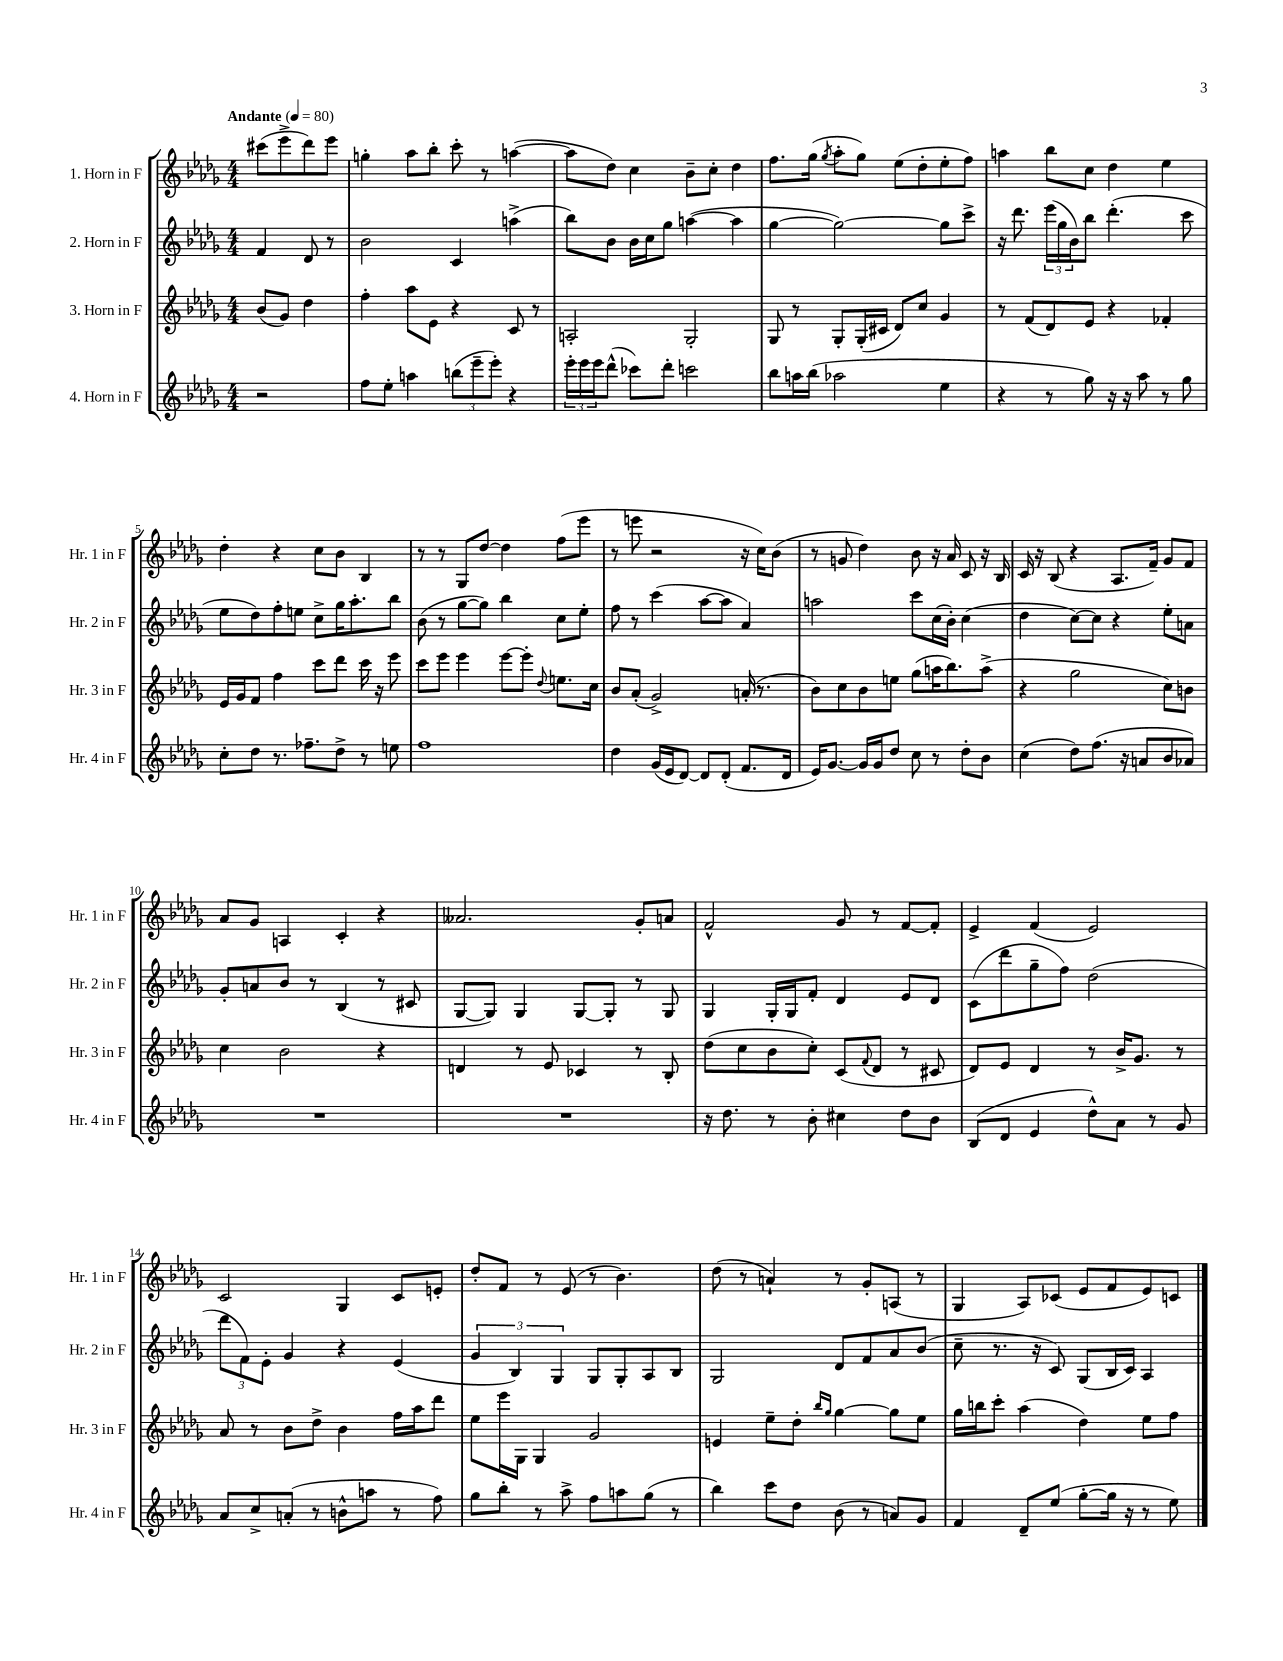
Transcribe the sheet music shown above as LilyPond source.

<<
\new StaffGroup <<
\new Staff = "s0" \with { instrumentName = "1. Horn in F" shortInstrumentName = "Hr. 1 in F" } {
    \clef treble \key des \major \numericTimeSignature \time 4/4 \partial 2 \tempo "Andante" 4 = 80
    cis'''8( ees'''8-> des'''8) ees'''8 |
    g''4-. aes''8 bes''8-. c'''8-. r8 a''4~( |
    a''8 des''8) c''4 bes'8-- c''8-. des''4 |
    f''8. ges''16( \acciaccatura { ges''8 } aes''8-. ges''8) ees''8( des''8-. ees''8-. f''8) |
    a''4 bes''8 c''8 des''4 ees''4 |
    des''4-. r4 c''8 bes'8 bes4 |
    r8 r8 ges8 des''8~ des''4 f''8( ees'''8 |
    r8 e'''8 r2 r16 c''16) bes'8( |
    r8 g'8 des''4) bes'8 r16 aes'16 c'8 r16 bes16 |
    c'16 r16 bes8( r4 aes8. f'16--) ges'8 f'8 |
    aes'8 ges'8 a4 c'4-. r4 |
    aeses'2. ges'8-. a'8 |
    f'2-^ ges'8 r8 f'8~ f'8-. |
    ees'4-> f'4( ees'2) |
    c'2 ges4 c'8 e'8-. |
    des''8-. f'8 r8 ees'8( r8 bes'4.) |
    des''8( r8 a'4-!) r8 ges'8-. a8( r8 |
    ges4 aes8) ces'8( ees'8 f'8 ees'8) c'8 \bar "|." |
}
\new Staff = "s1" \with { instrumentName = "2. Horn in F" shortInstrumentName = "Hr. 2 in F" } {
    \clef treble \key des \major \numericTimeSignature \time 4/4 \partial 2
    f'4 des'8 r8 |
    bes'2 c'4 a''4->( |
    bes''8) bes'8 bes'16 c''16 ges''8 a''4~( a''4 |
    ges''4~ ges''2~) ges''8 c'''8-> |
    r16 des'''8. \tuplet 3/2 { ees'''16( ges''16 bes'16) } bes''8 des'''4.-.( c'''8 |
    ees''8 des''8) f''8-. e''8 c''8-> ges''16 aes''8.-. bes''8 |
    bes'8( r8 ges''8~ ges''8) bes''4 c''8 ees''8-. |
    f''8 r8 c'''4( aes''8~ aes''8 aes'4) |
    a''2 c'''8 c''16( bes'16-.) c''4( |
    des''4 c''8~) c''8 r4 ees''8-. a'8 |
    ges'8-. a'8 bes'8 r8 bes4( r8 cis'8 |
    ges8~ ges8) ges4 ges8~ ges8-. r8 ges8 |
    ges4 ges16-. ges16 f'8-. des'4 ees'8 des'8 |
    c'8( des'''8 ges''8-- f''8) des''2( |
    \tuplet 3/2 { des'''8 f'8) ees'8-. } ges'4 r4 ees'4( |
    \tuplet 3/2 { ges'4 bes4) ges4 } ges8 ges8-. aes8 bes8 |
    ges2 des'8 f'8 aes'8 bes'8( |
    c''8-- r8. r16 c'8) ges8( bes16 c'16) aes4 \bar "|." |
}
\new Staff = "s2" \with { instrumentName = "3. Horn in F" shortInstrumentName = "Hr. 3 in F" } {
    \clef treble \key des \major \numericTimeSignature \time 4/4 \partial 2
    bes'8( ges'8) des''4 |
    f''4-. aes''8 ees'8 r4 c'8 r8 |
    a2-. ges2-. |
    ges8 r8 ges8-. ges16-.( cis'16 des'8) c''8 ges'4 |
    r8 f'8( des'8) ees'8 r4 fes'4-. |
    ees'16 ges'16 f'8 f''4 c'''8 des'''8 c'''16 r16 ees'''8 |
    c'''8 ees'''8 ees'''4 ees'''8~ ees'''8-. \appoggiatura { des''8 } e''8. c''16 |
    bes'8 aes'8-.( ges'2->) a'16-.( r8. |
    bes'8) c''8 bes'8 e''8 ges''8( a''16 bes''8.) a''8->( |
    r4 ges''2 c''8) b'8 |
    c''4 bes'2 r4 |
    d'4 r8 ees'8 ces'4 r8 bes8-. |
    des''8( c''8 bes'8 c''8-.) c'8( \appoggiatura { f'8 } des'8 r8 cis'8 |
    des'8) ees'8 des'4 r8 bes'16-> ges'8. r8 |
    aes'8 r8 bes'8 des''8-> bes'4 f''16 aes''16 des'''8 |
    ees''8 ees'''16 ges16 ges4 ges'2 |
    e'4 ees''8-- des''8-. \grace { bes''16 ges''16 } ges''4~ ges''8 ees''8 |
    ges''16 b''16 c'''8-. aes''4( des''4) ees''8 f''8 \bar "|." |
}
\new Staff = "s3" \with { instrumentName = "4. Horn in F" shortInstrumentName = "Hr. 4 in F" } {
    \clef treble \key des \major \numericTimeSignature \time 4/4 \partial 2
    r2 |
    f''8 ees''8-. a''4 \tuplet 3/2 { b''8( ees'''8-- ees'''8-.) } r4 |
    \tuplet 3/2 { ees'''16-. ees'''16 ees'''16 } des'''8-^( ces'''8) des'''8-. c'''2 |
    bes''8 a''16 bes''16( aes''2 ees''4 |
    r4 r8 ges''8) r16 r16 aes''8 r8 ges''8 |
    c''8-. des''8 r8. fes''8.-- des''8-> r8 e''8 |
    f''1 |
    des''4 ges'16( ees'16 des'8~) des'8 des'8-.( f'8. des'16 |
    ees'16) ges'8.~ ges'16 ges'16 des''8 c''8 r8 des''8-. bes'8 |
    c''4( des''8) f''8.( r16 a'8 bes'8 aes'8) |
    R1 |
    R1 |
    r16 des''8. r8 bes'8-. cis''4 des''8 bes'8 |
    bes8( des'8 ees'4 des''8-^) aes'8 r8 ges'8 |
    aes'8 c''8-> a'8-.( r8 b'8-^ a''8 r8 f''8) |
    ges''8 bes''8-. r8 aes''8-> f''8 a''8 ges''8( r8 |
    bes''4) c'''8 des''8 bes'8( r8 a'8) ges'8 |
    f'4 des'8-- ees''8( ges''8~-. ges''16 r16 r8 ees''8) \bar "|." |
}
>>
>>
